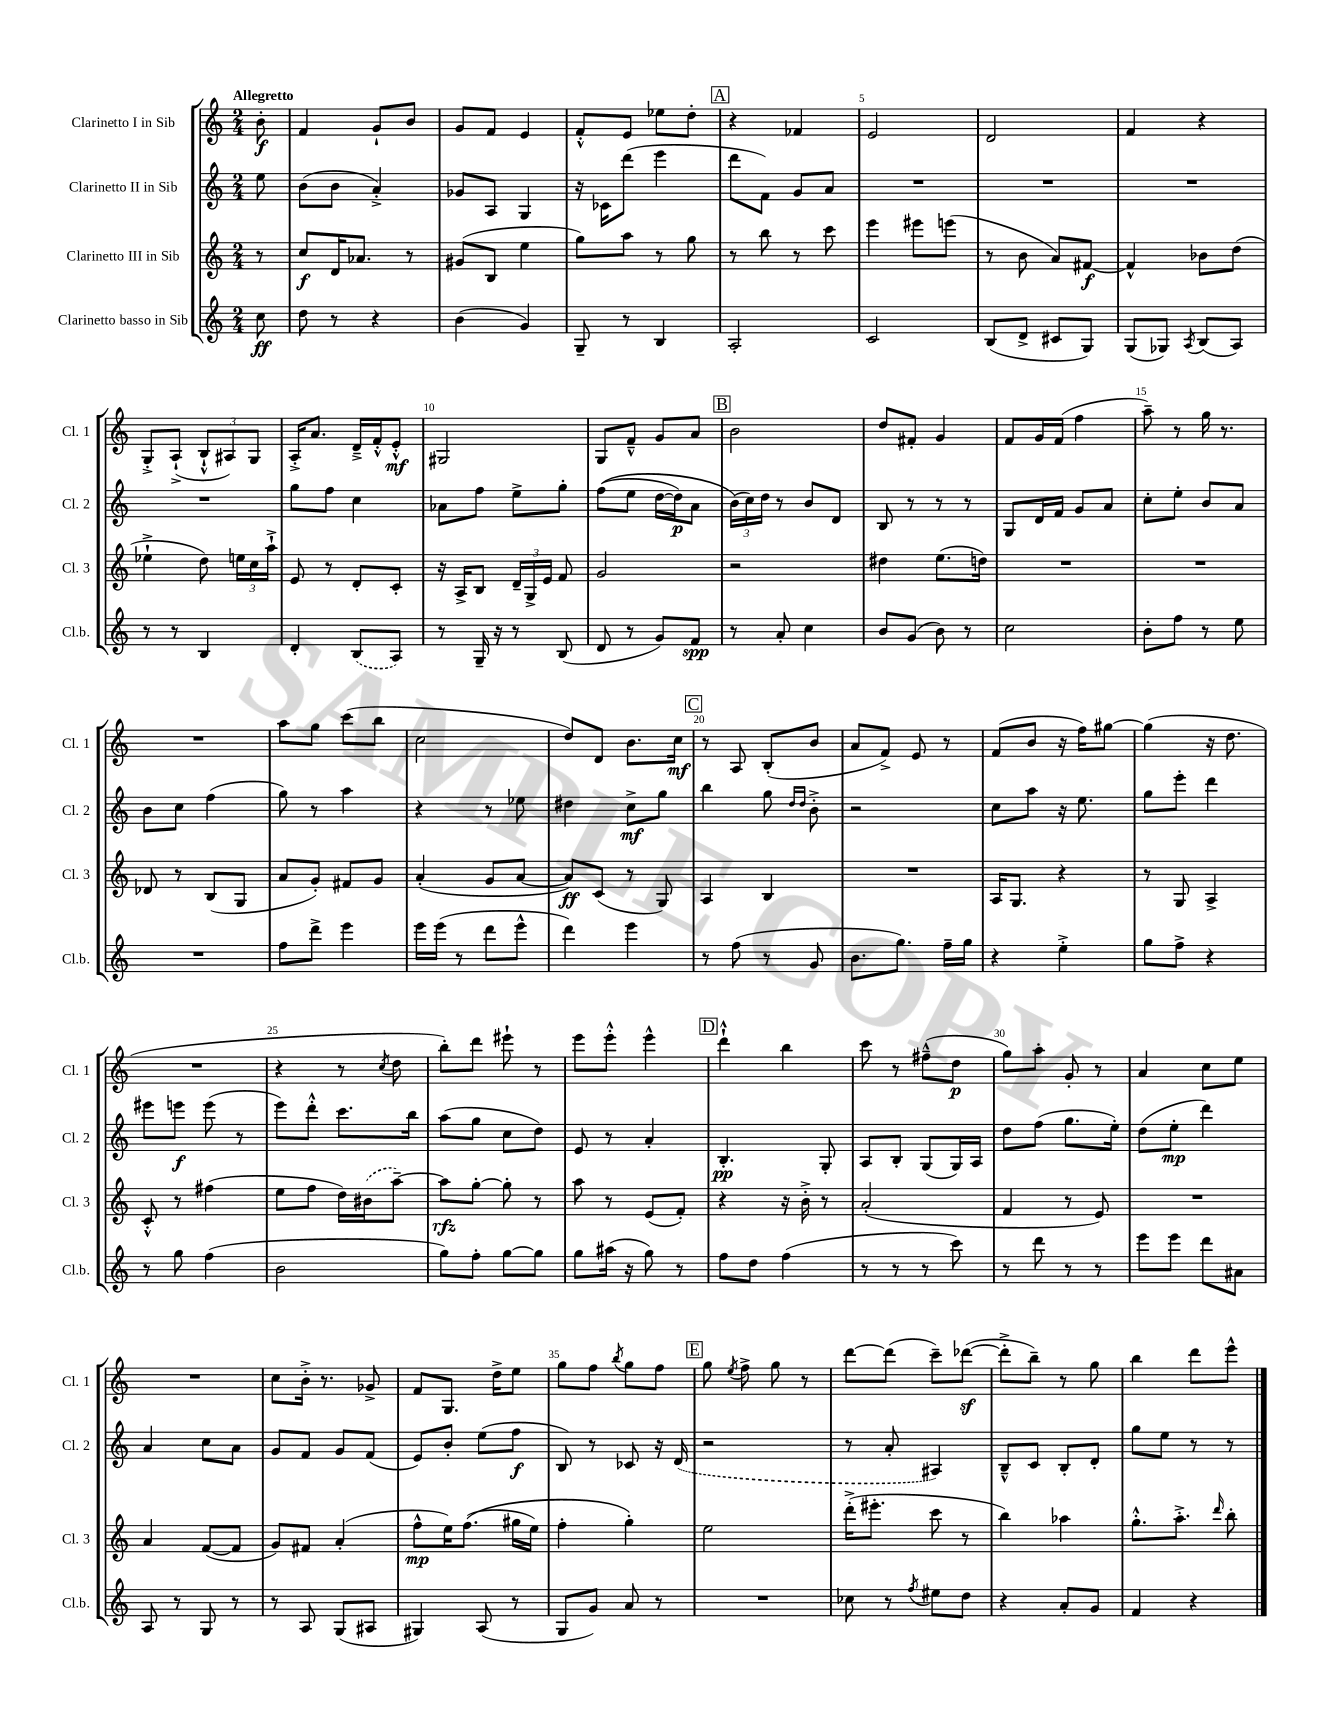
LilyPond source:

<<
\new StaffGroup <<
\new Staff = "s0" \with { instrumentName = "Clarinetto I in Sib" shortInstrumentName = "Cl. 1" } {
    \clef treble \key c \major \numericTimeSignature \time 2/4 \partial 8 \tempo "Allegretto"
    \autoBeamOff b'8-.\f |
    f'4 g'8[-! b'8] |
    g'8[ f'8] e'4 |
    f'8[-.-^ e'8] ees''8[ d''8]-. |
    \mark \markup { \box "A" } r4 fes'4 |
    e'2 |
    d'2 |
    f'4 r4 |
    g8[-.-> a8]-!->( \tuplet 3/2 { b8[-!-^ ais8) g8] } |
    a16[-.-> a'8.] d'16[---> f'16-.-^ e'8]-.-^\mf |
    gis2 |
    g8[ f'8]---^ g'8[ a'8] |
    \mark \markup { \box "B" } b'2 |
    d''8[ fis'8]-. g'4 |
    f'8[ g'16 f'16]( f''4 |
    a''8--) r8 g''16 r8. |
    R2 |
    a''8[ g''8] c'''8[( b''8] |
    c''2 |
    d''8[) d'8] b'8.[ c''16]\mf |
    \mark \markup { \box "C" } r8 a8 b8[-.( b'8] |
    a'8[ f'8]->) e'8 r8 |
    f'8[( b'8] r16 f''16[) gis''8]~ |
    gis''4( r16 d''8. |
    R2 |
    r4 r8 \acciaccatura { c''8 } d''8 |
    b''8[-.) d'''8] eis'''8-! r8 |
    e'''8[ e'''8]-.-^ e'''4-^ |
    \mark \markup { \box "D" } d'''4-!-^ b''4 |
    c'''8 r8 fis''8[---^( d''8]\p |
    g''8[) a''8]-. g'8-. r8 |
    a'4 c''8[ e''8] |
    R2 |
    c''8[ b'16]-.-> r8. ges'8-> |
    f'8[ g8.] d''16[-> e''8] |
    g''8[ f''8] \acciaccatura { b''8 } g''8[ f''8] |
    \mark \markup { \box "E" } g''8 \acciaccatura { e''8 } f''8-> g''8 r8 |
    d'''8[~ d'''8]( c'''8[--) des'''8]~\sf( |
    des'''8[-.-> b''8]--) r8 g''8 |
    b''4 d'''8[ e'''8]-^ \bar "|." |
}
\new Staff = "s1" \with { instrumentName = "Clarinetto II in Sib" shortInstrumentName = "Cl. 2" } {
    \clef treble \key c \major \numericTimeSignature \time 2/4 \partial 8
    \autoBeamOff e''8 |
    b'8[( b'8] a'4-.->) |
    ges'8[ a8] g4 |
    r16 ces'16[ d'''8]( e'''4 |
    \mark \markup { \box "A" } d'''8[ f'8]) g'8[ a'8] |
    R2 |
    R2 |
    R2 |
    R2 |
    g''8[ f''8] c''4 |
    aes'8[ f''8] e''8[-> g''8]-. |
    f''8[(\( e''8] d''16[~ d''16\p) a'8] |
    \mark \markup { \box "B" } \tuplet 3/2 { b'16[(\) c''16) d''16] } r8 b'8[ d'8] |
    b8 r8 r8 r8 |
    g8[ d'16 f'16] g'8[ a'8] |
    c''8[-. e''8]-. b'8[ a'8] |
    b'8[ c''8] f''4( |
    g''8) r8 a''4 |
    r4 r8 ees''8 |
    dis''4 c''8[->\mf g''8] |
    \mark \markup { \box "C" } b''4 g''8 \grace { d''16[ d''16] } b'8-.-> |
    r2 |
    c''8[ a''8] r16 e''8. |
    g''8[ e'''8]-. d'''4 |
    eis'''8[ e'''8]\f e'''8( r8 |
    e'''8[) d'''8]-.-^ c'''8.[ b''16] |
    a''8[( g''8] c''8[ d''8]) |
    e'8 r8 a'4-. |
    \mark \markup { \box "D" } b4.-.\pp g8-. |
    a8[ b8]-. g8[( g16) a16] |
    d''8[ f''8]( g''8.[ e''16]-.) |
    d''8[( e''8]-.\mp d'''4) |
    a'4 c''8[ a'8] |
    g'8[ f'8] g'8[ f'8]( |
    e'8[) b'8]-. e''8[( f''8]\f |
    b8) r8 ces'8 r16 \once \slurDashed d'16( |
    \mark \markup { \box "E" } r2 |
    r8 a'8-. ais4) |
    b8[---^ c'8] b8[-. d'8]-. |
    g''8[ e''8] r8 r8 \bar "|." |
}
\new Staff = "s2" \with { instrumentName = "Clarinetto III in Sib" shortInstrumentName = "Cl. 3" } {
    \clef treble \key c \major \numericTimeSignature \time 2/4 \partial 8
    \autoBeamOff r8 |
    c''8[\f d'16 aes'8.] r8 |
    gis'8[( b8] e''4 |
    g''8[) a''8] r8 g''8 |
    \mark \markup { \box "A" } r8 b''8 r8 c'''8 |
    e'''4 eis'''8[ e'''8]( |
    r8 b'8 a'8[) fis'8]~\f |
    fis'4-^ bes'8[ d''8]( |
    ees''4-!-> d''8) \tuplet 3/2 { e''16[ c''16 a''16]-!-> } |
    e'8 r8 d'8[-. c'8]-. |
    r16 a16[-> b8] \tuplet 3/2 { d'16[-- g16-> e'16] } f'8 |
    g'2 |
    \mark \markup { \box "B" } r2 |
    dis''4 e''8.[( d''16]) |
    R2 |
    R2 |
    des'8 r8 b8[( g8] |
    a'8[ g'8]-.) fis'8[ g'8] |
    a'4-.( g'8[ a'8]~ |
    a'8[\ff) c'8]( r8 g8) |
    \mark \markup { \box "C" } a4 b4 |
    R2 |
    a16[ g8.] r4 |
    r8 g8 a4-> |
    c'8-.-^ r8 fis''4( |
    e''8[ f''8] d''16[) \once \slurDashed bis'16( a''8]~--) |
    a''8[\rfz g''8]~-. g''8-. r8 |
    a''8 r8 e'8[( f'8]-.) |
    \mark \markup { \box "D" } r4 r16 b'16-.-> r8 |
    a'2-.( |
    f'4 r8 e'8) |
    R2 |
    a'4 f'8[~( f'8] |
    g'8[) fis'8] a'4-.( |
    f''8[-^\mp e''16) f''8.](\( gis''16[ e''16]) |
    f''4-. g''4-.\) |
    \mark \markup { \box "E" } e''2 |
    d'''16[-.->( eis'''8.]-. c'''8 r8 |
    b''4) aes''4 |
    g''8.[-.-^ a''8.]-.-> \grace { d'''16 } b''8-. \bar "|." |
}
\new Staff = "s3" \with { instrumentName = "Clarinetto basso in Sib" shortInstrumentName = "Cl.b." } {
    \clef treble \key c \major \numericTimeSignature \time 2/4 \partial 8
    \autoBeamOff c''8\ff |
    d''8 r8 r4 |
    b'4( g'4) |
    g8-- r8 b4 |
    \mark \markup { \box "A" } a2-. |
    c'2 |
    b8[( d'8]-> cis'8[ g8]) |
    g8[( ges8]) \acciaccatura { a8 } b8[( a8]) |
    r8 r8 b4 |
    d'4-. \once \slurDashed b8[( a8]) |
    r8 g16-- r16 r8 b8( |
    d'8 r8 g'8[) f'8]\spp |
    \mark \markup { \box "B" } r8 a'8-. c''4 |
    b'8[ g'8]( b'8) r8 |
    c''2 |
    b'8[-. f''8] r8 e''8 |
    R2 |
    f''8[ d'''8]-> e'''4 |
    e'''16[ e'''16]( r8 d'''8[ e'''8]-^ |
    d'''4) e'''4 |
    \mark \markup { \box "C" } r8 f''8( r8 g'8 |
    b'8.[ g''8.]) f''16[-- g''16] |
    r4 e''4-.-> |
    g''8[ f''8]-> r4 |
    r8 g''8 f''4( |
    b'2 |
    g''8[) f''8]-. g''8[~ g''8] |
    g''8[ ais''16]( r16 g''8) r8 |
    \mark \markup { \box "D" } f''8[ d''8] f''4( |
    r8 r8 r8 c'''8) |
    r8 d'''8 r8 r8 |
    e'''8[ e'''8] d'''8[ ais'8] |
    a8 r8 g8 r8 |
    r8 a8 g8[( ais8] |
    gis4) a8( r8 |
    g8[ g'8]) a'8 r8 |
    \mark \markup { \box "E" } R2 |
    ces''8 r8 \acciaccatura { f''8 } eis''8[ d''8] |
    r4 a'8[-. g'8] |
    f'4 r4 \bar "|." |
}
>>
>>
\layout { \context { \Score \override BarNumber.break-visibility = ##(#f #t #t) barNumberVisibility = #(every-nth-bar-number-visible 5) } }
